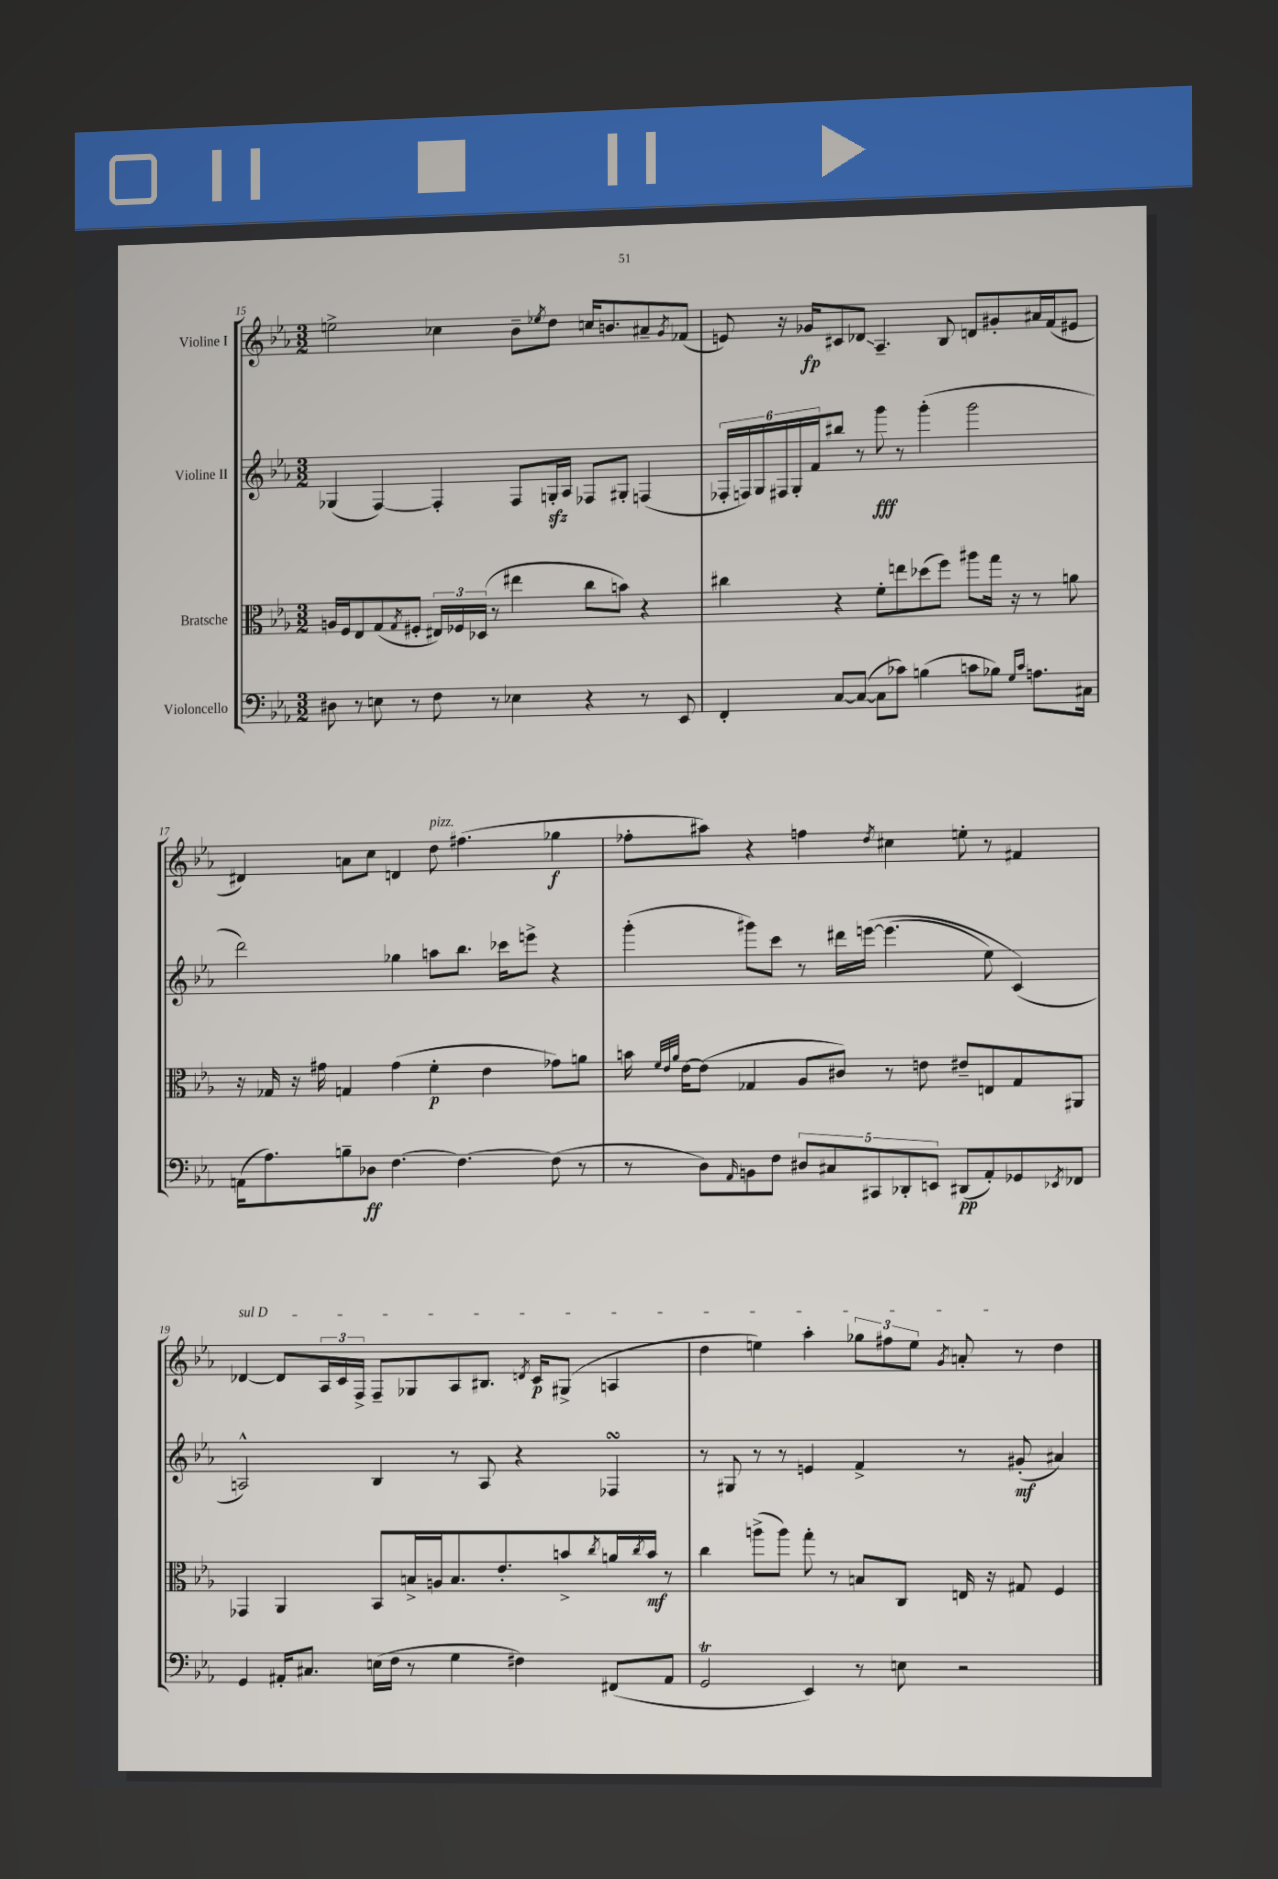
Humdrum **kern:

**kern	**kern	**kern	**kern
*staff4	*staff3	*staff2	*staff1
*clefF4	*clefC3	*clefG2	*clefG2
*k[b-e-a-]	*k[b-e-a-]	*k[b-e-a-]	*k[b-e-a-]
*M3/2	*M3/2	*M3/2	*M3/2
8D#	16A	(4G-	2ee^
.	16F	.	.
8r	8E-	.	.
8E	(8G	[4F)	.
.	8qG	.	.
8r	8F#'	.	.
8F	24E#)	4F']	4cc-
.	24F-	.	.
.	(24D-	.	.
8r	8r	.	.
4E-	4ee#	8F	8b-~
.	.	.	8qee-
.	.	16G'	8dd
.	.	16A-	.
4r	8cc	8F-	16cc
.	.	.	8.b
.	8b)	8G#'	.
8r	4r	(4F	8a#~
.	.	.	8qg
8EE-	.	.	(8f-
=	=	=	=
4FF'	4cc#	24F-'	8e)
.	.	24F)	.
.	.	24G	.
.	.	24F#	16r
.	.	24G'	.
.	.	.	16g-
.	.	24f	.
[8C	4r	8bb#	8c#
(8C_	.	8r	8d-
8C]	8f'	8ggg	4.A-~
8c-)	8ee	8r	.
(4B	(8dd-	(4ggg'	.
.	8ff)	.	8B-
8c	8aa#	2ggg	8d
8B-)	16gg	.	8g#'
.	16r	.	.
16qqG	.	.	.
16qqc	.	.	.
8.A	8r	.	16a#
.	.	.	(16f
.	8a	.	8e#
16C#	.	.	.
=	=	=	=
(16AA	16r	2ddd)	4d#)
8.A-)	16G-	.	.
.	16r	.	.
.	16g#	.	.
8B~	4G	.	8a
8D-	.	.	8cc
[4.F	(4g#	4gg-	4d
.	4f'	8aa	8dd
4.F_	.	8.bb-	(4.ff#
.	4e-	.	.
.	.	16ccc-	.
.	.	8eee^	.
(8F]	8g-)	4r	4gg-
8r	8a	.	.
=	=	=	=
8r	16b	(4ggg'	8ff-'
.	32qqf	.	.
.	32qqe-	.	.
.	32qqa-	.	.
.	[16e-	.	.
8D)	(8e-]	.	8aa#)
16qqAA-	.	.	.
8BB	4G-	8ggg#)	4r
8F	.	8ccc	.
10D#	8A-	8r	4ff
10C#	.	.	.
.	8c#)	16ddd#	.
.	.	&([16eee	.
10CC#	.	.	.
.	.	.	8qdd
.	8r	(4.eee]	4cc#
10DD-'	.	.	.
.	8e	.	.
10EE	.	.	.
(8DD#	8e#~	.	8ee'
8AA-')	8E	8ee-)	8r
8GG-	8G-	(4c&)	4f#
8qEE-	.	.	.
8FF-	8AA#	.	.
=	=	=	=
4GG	4GG-	2A^^)	[4d-
16AA#'	4AA-	.	8d-]
8.C#	.	.	.
.	.	.	24A-
.	.	.	24c
.	.	.	24F^
(16E	8BB-	4B-	8F~
16F	.	.	.
8r	16B^	.	8G-
.	16A	.	.
4G	8.B	8r	8A-
.	.	8A	8.B#
.	8.e-'	.	.
4F#)	.	4r	.
.	.	.	8qd
.	.	.	16c
.	8b^	.	(8G#^
.	8qcc	.	.
(8FF#	16a	4F-	4A
.	8qcc	.	.
.	16b	.	.
8AA#	8r	.	.
=	=	=	=
2GG	4cc	8r	4dd
.	.	8G#	.
.	(8aa^	8r	4ee)
.	8aa)	8r	.
4EE-)	8gg'	4e	4aa-'
.	8r	.	.
8r	8B	4f^	12gg-
.	.	.	12ff#
8E	8C	.	.
.	.	.	12ee
.	.	.	8qg
2r	16E	8r	8a'
.	16r	.	.
.	8G#	(8g#'	8r
.	4F	4a#)	4dd
==	==	==	==
*-	*-	*-	*-
